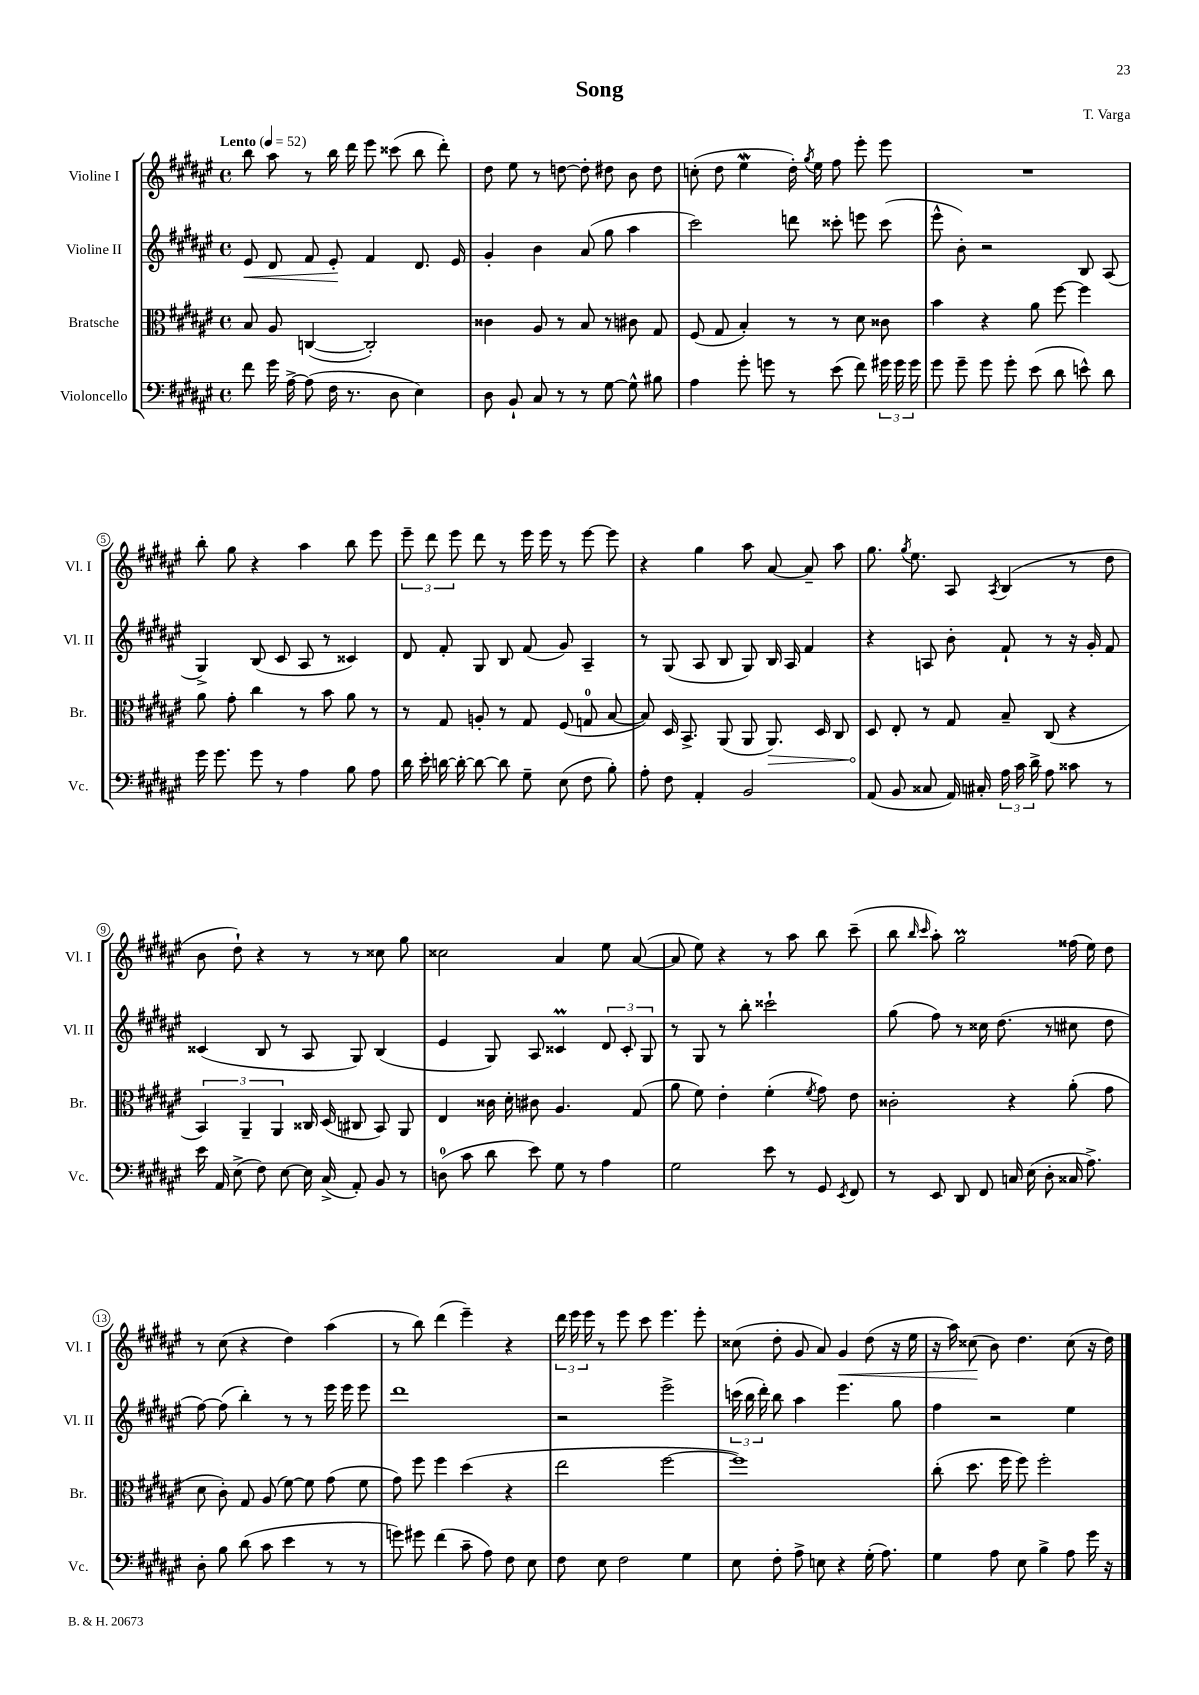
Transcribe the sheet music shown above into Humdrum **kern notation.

**kern	**kern	**dynam	**kern	**dynam	**kern	**dynam
*part4	*part3	*part3	*part2	*part2	*part1	*part1
*staff4	*staff3	*staff3	*staff2	*staff2	*staff1	*staff1
*I"Violoncello	*I"Bratsche	*	*I"Violine II	*	*I"Violine I	*
*I'Vc.	*I'Br.	*	*I'Vl. II	*	*I'Vl. I	*
*clefF4	*clefC3	*	*clefG2	*	*clefG2	*
*k[f#c#g#d#a#e#]	*k[f#c#g#d#a#e#]	*	*k[f#c#g#d#a#e#]	*	*k[f#c#g#d#a#e#]	*
*M4/4	*M4/4	*	*M4/4	*	*M4/4	*
*met(c)	*met(c)	*	*met(c)	*	*met(c)	*
*MM52	*MM52	*	*MM52	*	*MM52	*
=1	=1	=1	=1	=1	=1	=1
!	!	!	!	!	!LO:TX:a:B:t=Lento	!
!	!	!	!	!LO:HP:b	!	!
8f#\	8B/	.	8e#/	<	8bb\	.
16g#\	8A#/	.	8d#/	.	8aa#\	.
[16A#^\	.	.	.	.	.	.
(8A#\]	([4Cn/	.	8f#/	.	8r	.
16F#\	.	.	8e#'/	.	16bb\	.
8.r	.	.	.	.	16ddd#\	.
.	2C'/])	.	4f#/	[	8eee#\	.
8D#\	.	.	.	.	(8ccc##X\	.
4E#\)	.	.	8.d#/	.	8bb\	.
.	.	.	.	.	8ddd#'\)	.
.	.	.	16e#/	.	.	.
=2	=2	=2	=2	=2	=2	=2
8D#\	4c##X\	.	4g#'/	.	8dd#\	.
8BB`/	.	.	.	.	8ee#\	.
8C#/	8A#/	.	4b\	.	8r	.
8r	8r	.	.	.	[8ddn\	.
8r	8B/	.	(8a#/	.	8dd'\]	.
[8G#\	8r	.	8gg#\	.	8dd#X\	.
8G#^^\]	8c#X\	.	4aa#\	.	8b\	.
8B#X\	8G#/	.	.	.	8dd#\	.
=3	=3	=3	=3	=3	=3	=3
4A#\	(8F#/	.	2ccc#\)	.	(8ccn'\	.
.	8G#/	.	.	.	8dd#\	.
8g#'\	4B'/)	.	.	.	4ee#W\	.
8gn\	.	.	.	.	.	.
8r	8r	.	8dddn\	.	16dd#'\)	.
.	.	.	.	.	8qgg#/	.
.	.	.	.	.	16ee#\	.
(8e#\	8r	.	8ccc##X'\	.	8ff#\	.
8f#\)	8d#\	.	8eeen\	.	8eee#'\	.
24g#X\	8c##X\	.	(8ccc##\	.	8eee#\	.
24g#\	.	.	.	.	.	.
24g#\	.	.	.	.	.	.
=4	=4	=4	=4	=4	=4	=4
8g#\	4b\	.	8eee#^^\	.	1r	.
8g#~\	.	.	8b'\)	.	.	.
8g#\	4r	.	2r	.	.	.
8g#'\	.	.	.	.	.	.
(8e#\	8a#\	.	.	.	.	.
8d#\	[8ff#\	.	.	.	.	.
8en^^\)	4ff#\]	.	8B/	.	.	.
8d#\	.	.	(8A#/	.	.	.
!!LO:LB:g=z
=5	=5	=5	=5	=5	=5	=5
16g#\	8a#\	.	4G#^/)	.	8bb'\	.
8.g#\	.	.	.	.	.	.
.	8g#'\	.	.	.	8gg#\	.
8g#\	4cc#\	.	(8B/	.	4r	.
8r	.	.	8c#/	.	.	.
4A#\	8r	.	8A#/	.	4aa#\	.
.	8b\	.	8r	.	.	.
8B\	8a#\	.	4c##X/)	.	8bb\	.
8A#\	8r	.	.	.	8eee#\	.
=6	=6	=6	=6	=6	=6	=6
16d#\	8r	.	8d#/	.	12eee#~\	.
16e#'\	.	.	.	.	.	.
.	.	.	.	.	12ddd#\	.
[16dn\	8G#/	.	8f#'/	.	.	.
.	.	.	.	.	12eee#\	.
16d'\_	.	.	.	.	.	.
8d\_	8An'/	.	8G#/	.	8ddd#\	.
8d\]	8r	.	8B/	.	8r	.
8G#~\	8G#/	.	(8f#/	.	16eee#\	.
.	.	.	.	.	16eee#\	.
(8E#\	(8F#/	.	8g#/)	.	8r	.
8F#\	8Gn/	.	4A#~/	.	[8eee#\	.
8B'\)	[8B/	.	.	.	8eee#\]	.
=7	=7	=7	=7	=7	=7	=7
8A#'\	8B/])	.	8r	.	4r	.
8F#\	16D#/	.	(8G#/	.	.	.
.	8.BB^/	.	.	.	.	.
4AA#'/	.	.	8A#/	.	4gg#\	.
.	(8AA#/	.	8B/	.	.	.
2BB/	8AA#/	.	8G#/)	.	8aa#\	.
!	!	!LO:HP:b	!	!	!	!
.	8.AA#/)	>	16B/	.	[8a#/	.
.	.	.	16A#/	.	.	.
.	.	.	4f#/	.	8a#~/]	.
.	16D#/	.	.	.	.	.
.	8C#/	.	.	.	8aa#\	.
=8	=8	=8	=8	=8	=8	=8
(8AA#/	8D#/	.	4r	.	8.gg#\	.
8BB/	8E#'/	]	.	.	.	.
.	.	.	.	.	8qgg#/	.
.	.	.	.	.	8.ee#\	.
8C##X/	8r	.	8An/	.	.	.
16AA#/)	8G#/	.	8b'\	.	8A#/	.
16C#X'/	.	.	.	.	.	.
.	.	.	.	.	8qA#/	.
24A#\	8B~/	.	8f#`/	.	(4B/	.
24c#\	.	.	.	.	.	.
24d#^\	.	.	.	.	.	.
8A#\	(8C#/	.	8r	.	.	.
8c##X\	4r	.	16r	.	8r	.
.	.	.	16g#'/	.	.	.
8r	.	.	8f#/	.	8dd#\	.
!!LO:LB:g=z
=9	=9	=9	=9	=9	=9	=9
16e#\	6BB/)	.	(4c##X/	.	8b\	.
16AA#/	.	.	.	.	.	.
(8E#^\	.	.	.	.	8dd#`\)	.
.	6AA#~/	.	.	.	.	.
8F#\)	.	.	8B/	.	4r	.
.	6AA#/	.	.	.	.	.
[8E#\	.	.	8r	.	.	.
16E#\]	16C##X/	.	8A#/	.	8r	.
(16C#^/	(16D#/	.	.	.	.	.
8AA#'/)	8C#X/	.	8G#/)	.	8r	.
8BB/	8BB/)	.	(4B/	.	8cc##X\	.
8r	8AA#/	.	.	.	8gg#\	.
=10	=10	=10	=10	=10	=10	=10
(8Dn\	4E#/	.	4e#/	.	2cc##X\	.
8c#\	.	.	.	.	.	.
8d#\	16c##X\	.	8G#/)	.	.	.
.	16d#'\	.	.	.	.	.
8e#\)	8c#X\	.	8A#/	.	.	.
8G#\	4.A#/	.	4c##Xm/	.	4a#/	.
8r	.	.	.	.	.	.
4A#\	.	.	12d#/	.	8ee#\	.
.	.	.	12c##'/	.	.	.
.	(8G#/	.	.	.	([8a#/	.
.	.	.	12G#/	.	.	.
=11	=11	=11	=11	=11	=11	=11
2G#\	8a#\	.	8r	.	8a#/]	.
.	8f#\)	.	8G#/	.	8ee#\)	.
.	4e#'\	.	8r	.	4r	.
.	.	.	8bb'\	.	.	.
8e#\	(4f#'\	.	2ccc##X`\	.	8r	.
8r	.	.	.	.	8aa#\	.
.	8qf#/	.	.	.	.	.
8GG#/	8g#\)	.	.	.	8bb\	.
8qEE#/	.	.	.	.	.	.
8FF#/	8e#\	.	.	.	(8ccc#~\	.
=12	=12	=12	=12	=12	=12	=12
8r	2c##X'\	.	(8gg#\	.	8bb\	.
.	.	.	.	.	16qqbb/	.
.	.	.	.	.	16qqccc#/	.
8EE#/	.	.	8ff#\)	.	8aa#'\)	.
8DD#/	.	.	8r	.	2gg#M\	.
8FF#/	.	.	16cc##X\	.	.	.
.	.	.	(8.dd#\	.	.	.
16Cn/	4r	.	.	.	.	.
(16E#\	.	.	.	.	.	.
8D#'\	.	.	8r	.	.	.
16C##X/	(8a#'\	.	8cc#X\	.	(16ff##X\	.
8.A#^\)	.	.	.	.	16ee#\)	.
.	8g#\	.	8dd#\	.	8dd#\	.
!!LO:LB:g=z
=13	=13	=13	=13	=13	=13	=13
8D#'\	8d#\	.	[8ff#\)	.	8r	.
8B\	8c#'\)	.	(8ff#\]	.	(8cc#\	.
(8d#\	8G#/	.	4bb'\)	.	4r	.
8c#\	(8A#/	.	.	.	.	.
4e#\	[8f#\)	.	8r	.	4dd#\)	.
.	8f#\]	.	8r	.	.	.
8r	(8g#\	.	16eee#\	.	(4aa#\	.
.	.	.	16eee#\	.	.	.
8r	8f#\	.	8eee#\	.	.	.
=14	=14	=14	=14	=14	=14	=14
8gn\)	8g#\)	.	1ddd#	.	8r	.
8g#X\	8ff#\	.	.	.	8bb\)	.
(4f#\	4ff#\	.	.	.	(4ddd#\	.
8c#~\	(4dd#\	.	.	.	4eee#~\)	.
8A#\)	.	.	.	.	.	.
8F#\	4r	.	.	.	4r	.
8E#\	.	.	.	.	.	.
=15	=15	=15	=15	=15	=15	=15
8F#\	2ee#\	.	2r	.	24ddd#\	.
.	.	.	.	.	24eee#\	.
.	.	.	.	.	24eee#\	.
8E#\	.	.	.	.	8r	.
2F#\	.	.	.	.	8eee#\	.
.	.	.	.	.	8ccc#\	.
.	[2ff#\	.	2eee#^\	.	4.eee#\	.
4G#\	.	.	.	.	.	.
.	.	.	.	.	8eee#'\	.
=16	=16	=16	=16	=16	=16	=16
8E#\	1ff#])	.	(24cccn\	.	(8cc##X\	.
.	.	.	24bb\	.	.	.
.	.	.	24ddd#'\)	.	.	.
8F#'\	.	.	8bb\	.	8dd#'\	.
8A#^\	.	.	4aa#\	.	8g#/	.
8En\	.	.	.	.	8a#/)	.
!	!	!	!	!	!	!LO:HP:b
4r	.	.	4.eee#\	.	4g#/	<
(16G#'\	.	.	.	.	(8dd#\	.
8.A#\)	.	.	.	.	.	.
.	.	.	8gg#\	.	16r	.
.	.	.	.	.	16ee#\	.
=17	=17	=17	=17	=17	=17	=17
4G#\	(8cc#'\	.	4ff#\	.	16r	.
.	.	.	.	.	16aa#\)	.
.	8.dd#\	.	.	.	(8cc##X\	.
8A#\	.	.	2r	.	8b\)	[
.	16ff#\	.	.	.	.	.
8E#\	8ff#\)	.	.	.	4.dd#\	.
4B^\	2ff#'\	.	.	.	.	.
8A#\	.	.	4ee#\	.	(8cc##\	.
16g#\	.	.	.	.	16r	.
16r	.	.	.	.	16dd#\)	.
==	==	==	==	==	==	==
*-	*-	*-	*-	*-	*-	*-
